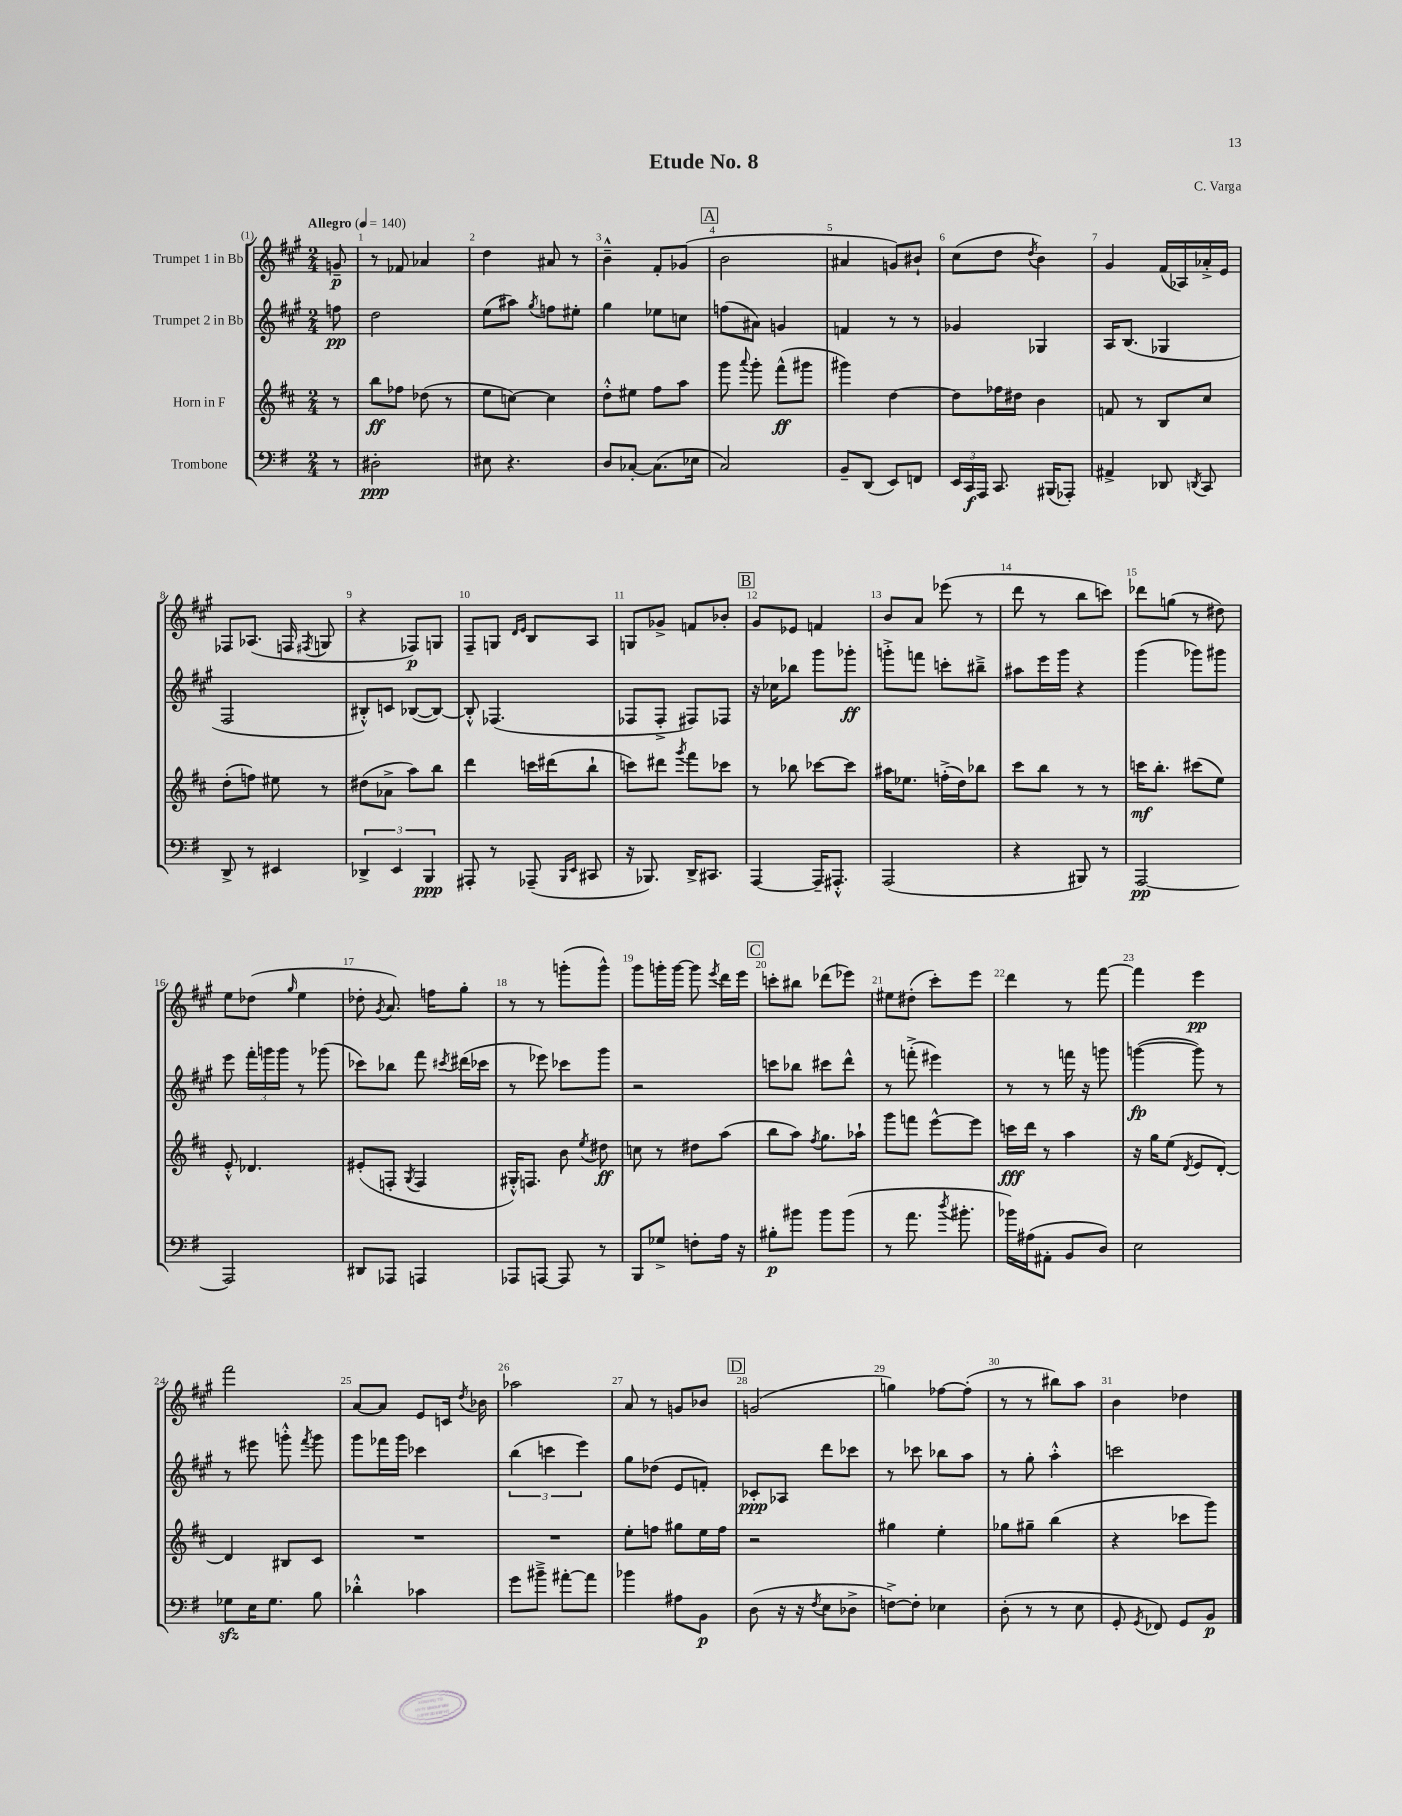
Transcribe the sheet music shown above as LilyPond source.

\header { title = "Etude No. 8" composer = "C. Varga" }
<<
\new StaffGroup <<
\new Staff = "s0" \with { instrumentName = "Trumpet 1 in Bb" } {
    \clef treble \key a \major \numericTimeSignature \time 2/4 \partial 8 \tempo "Allegro" 4 = 140
    \autoBeamOff g'8--\p |
    r8 fes'8 aes'4 |
    d''4 ais'8 r8 |
    b'4---^ fis'8[-. ges'8]( |
    \mark \markup { \box "A" } b'2 |
    ais'4 g'8[) bis'8]-! |
    cis''8[( d''8] \acciaccatura { d''8 } b'4) |
    gis'4 fis'16[( aes16) aes'16-.-> e'16] |
    fes8[ aes8.]( f16 \acciaccatura { fis8 } g8 |
    r4 fes8[\p) g8] |
    fis8[-- g8] \grace { d'16[ e'16] } b8[ a8] |
    g8[ ges'8]-> f'8[ bes'8]-. |
    \mark \markup { \box "B" } gis'8[ ees'8] f'4 |
    b'8[ a'8] ees'''8( r8 |
    d'''8 r8 b''8[ c'''8]) |
    des'''8[ g''8]( r8 dis''8) |
    e''8[ des''8]( \grace { gis''16 } e''4 |
    des''8-. \acciaccatura { gis'8 } a'8.) f''16[ gis''8]-. |
    r8 r8 g'''8[-.( g'''8]-^) |
    gis'''8[ g'''16-. g'''16]~ g'''8 \acciaccatura { e'''8 } d'''16[ e'''16] |
    \mark \markup { \box "C" } c'''8[-. bis''8] des'''8[( ees'''8]) |
    eis''8[ dis''8]-.( cis'''8[-.) e'''8] |
    d'''4 r8 fis'''8~ |
    fis'''4 e'''4\pp |
    fis'''2 |
    a'8[~ a'8] e'8[ c'16] \acciaccatura { d''8 } bes'16 |
    aes''2 |
    a'8 r8 g'8[ bes'8] |
    \mark \markup { \box "D" } g'2( |
    g''4) fes''8[~ fes''8]-.( |
    r8 r8 bis''8[) a''8] |
    b'4 des''4 \bar "|." |
}
\new Staff = "s1" \with { instrumentName = "Trumpet 2 in Bb" } {
    \clef treble \key a \major \numericTimeSignature \time 2/4 \partial 8
    \autoBeamOff f''8\pp |
    d''2 |
    e''8[( ais''8]) \acciaccatura { gis''8 } f''8[ eis''8]-. |
    gis''4 ees''8[ c''8] |
    \mark \markup { \box "A" } f''8[( ais'8]) g'4 |
    f'4 r8 r8 |
    ges'4 ges4 |
    a16[ b8.]( ges4 |
    fis2 |
    bis8[-.-^) c'8] bes8[~( bes8]~) |
    bes8-.-^ fes4.( |
    fes8[ fes8]-.-> fis8[) fes8] |
    \mark \markup { \box "B" } r16 ces''16[ bes''8] gis'''8[ ges'''8]-.\ff |
    g'''8[-.-> f'''8] c'''8[-. bis''8]---> |
    ais''8[ e'''16 gis'''16] r4 |
    gis'''4( ges'''8[) gis'''8] |
    e'''8 \tuplet 3/2 { fis'''16[-. g'''16 g'''16] } r8 ges'''8( |
    ces'''8[) bes''8] fis'''8 \acciaccatura { cis'''8 } dis'''16[( ces'''16] |
    r8 ees'''8) ces'''8[ gis'''8] |
    r2 |
    \mark \markup { \box "C" } c'''8[ bes''8] cis'''8[ d'''8]-^ |
    r8 f'''8-.->( eis'''4) |
    r8 r8 f'''16 r16 g'''8 |
    g'''4~\fp( g'''8) r8 |
    r8 eis'''8 g'''8-.-^ \acciaccatura { fis'''8 } g'''8 |
    gis'''8[ fes'''16 gis'''16] ces'''4 |
    \tuplet 3/2 { b''4( c'''4 e'''4) } |
    gis''8[ des''8]( e'8[ f'8]-.) |
    \mark \markup { \box "D" } ces'8[-.\ppp aes8] d'''8[ ces'''8] |
    r8 ces'''8 bes''8[ a''8] |
    r8 gis''8-. a''4-.-^ |
    c'''2 \bar "|." |
}
\new Staff = "s2" \with { instrumentName = "Horn in F" } {
    \clef treble \key d \major \numericTimeSignature \time 2/4 \partial 8
    \autoBeamOff r8 |
    b''8[\ff fes''8] des''8( r8 |
    e''8[ c''8]~) c''4 |
    d''8[-.-^ eis''8] fis''8[ a''8] |
    \mark \markup { \box "A" } g'''8 \appoggiatura { a'''8 } g'''8-. fis'''8[-^\ff( gis'''8] |
    gis'''4) d''4~ |
    d''8[ fes''16 dis''16] b'4 |
    f'8 r8 b8[ cis''8] |
    d''8[-.( f''8]) eis''8 r8 |
    dis''8[( aes'8]-> a''8[) b''8] |
    d'''4 c'''16[ dis'''16( b''8]-! |
    c'''8[) dis'''8] \acciaccatura { g'''8 } fis'''8[ ces'''8] |
    \mark \markup { \box "B" } r8 bes''8 ces'''8[~ ces'''8] |
    ais''16[ ees''8.] f''16[-.->( d''16) bes''8] |
    cis'''8[ b''8] r8 r8 |
    c'''16[\mf b''8.]-. cis'''8[( e''8]) |
    e'8-.-^ des'4. |
    eis'8[-.( f8]-. \acciaccatura { g8 } f4 |
    gis16[-.-^) f8.] b'8 \acciaccatura { e''8 } dis''8\ff |
    c''8 r8 dis''8[ a''8]( |
    \mark \markup { \box "C" } b''8[ a''8]) \acciaccatura { fis''8 } g''8.[ aes''16]-! |
    g'''8[ f'''8] e'''8[~-^ e'''8] |
    c'''16[\fff d'''16] r8 a''4 |
    r16 g''16[ e''8]( \acciaccatura { d'8 } e'8[ d'8]~-.) |
    d'4 bis8[ cis'8] |
    R2 |
    R2 |
    e''8[-. f''8] gis''8[ e''16 f''16] |
    \mark \markup { \box "D" } r2 |
    gis''4 e''4-. |
    ges''8[ gis''8]-- b''4( |
    r4 ces'''8[ g'''8]) \bar "|." |
}
\new Staff = "s3" \with { instrumentName = "Trombone" } {
    \clef bass \key g \major \numericTimeSignature \time 2/4 \partial 8
    \autoBeamOff r8 |
    dis2-.\ppp |
    eis8 r4. |
    d8[ ces8]~-. ces8.[( ees16] |
    \mark \markup { \box "A" } c2) |
    b,8[-- d,8]( e,8[) f,8] |
    \tuplet 3/2 { e,16[ c,16\f a,,16] } c,8. bis,,16[( aes,,8]-.) |
    ais,4-> des,8 \acciaccatura { d,8 } c,8 |
    d,8-> r8 eis,4 |
    \tuplet 3/2 { des,4-> e,4 b,,4\ppp } |
    ais,,8-. r8 aes,,8--( \grace { b,,16[ e,16] } cis,8 |
    r16 bes,,8.) d,16[-> cis,8.] |
    \mark \markup { \box "B" } a,,4~ a,,16[-- ais,,8.]-.-^ |
    a,,2( |
    r4 bis,,8) r8 |
    a,,2~\pp |
    a,,2 |
    dis,8[ aes,,8] a,,4 |
    aes,,8[ a,,8]~ a,,8 r8 |
    b,,8[ ges8]-> f8[-. a16] r16 |
    \mark \markup { \box "C" } bis8[-.\p bis'8] bis'8[ bis'8]( |
    r8 a'8. \acciaccatura { d''8 } bis'8.-. |
    bes'16[) ais16( ais,8]-. b,8[ d8]) |
    e2 |
    ges8[\sfz e16 ges8.] b8 |
    des'4-.-^ ces'4 |
    g'8[ bis'8]---> ais'8[~-. ais'8] |
    bes'4 ais8[ b,8]\p |
    \mark \markup { \box "D" } d8( r16 r16 \acciaccatura { fis8 } e8[ des8]-> |
    f8[~->) f8]-. ees4 |
    d8-.( r8 r8 e8 |
    g,8-. \acciaccatura { g,8 } fes,8) g,8[ b,8]\p \bar "|." |
}
>>
>>
\layout { \context { \Score \override BarNumber.break-visibility = ##(#f #t #t) barNumberVisibility = #all-bar-numbers-visible } }
